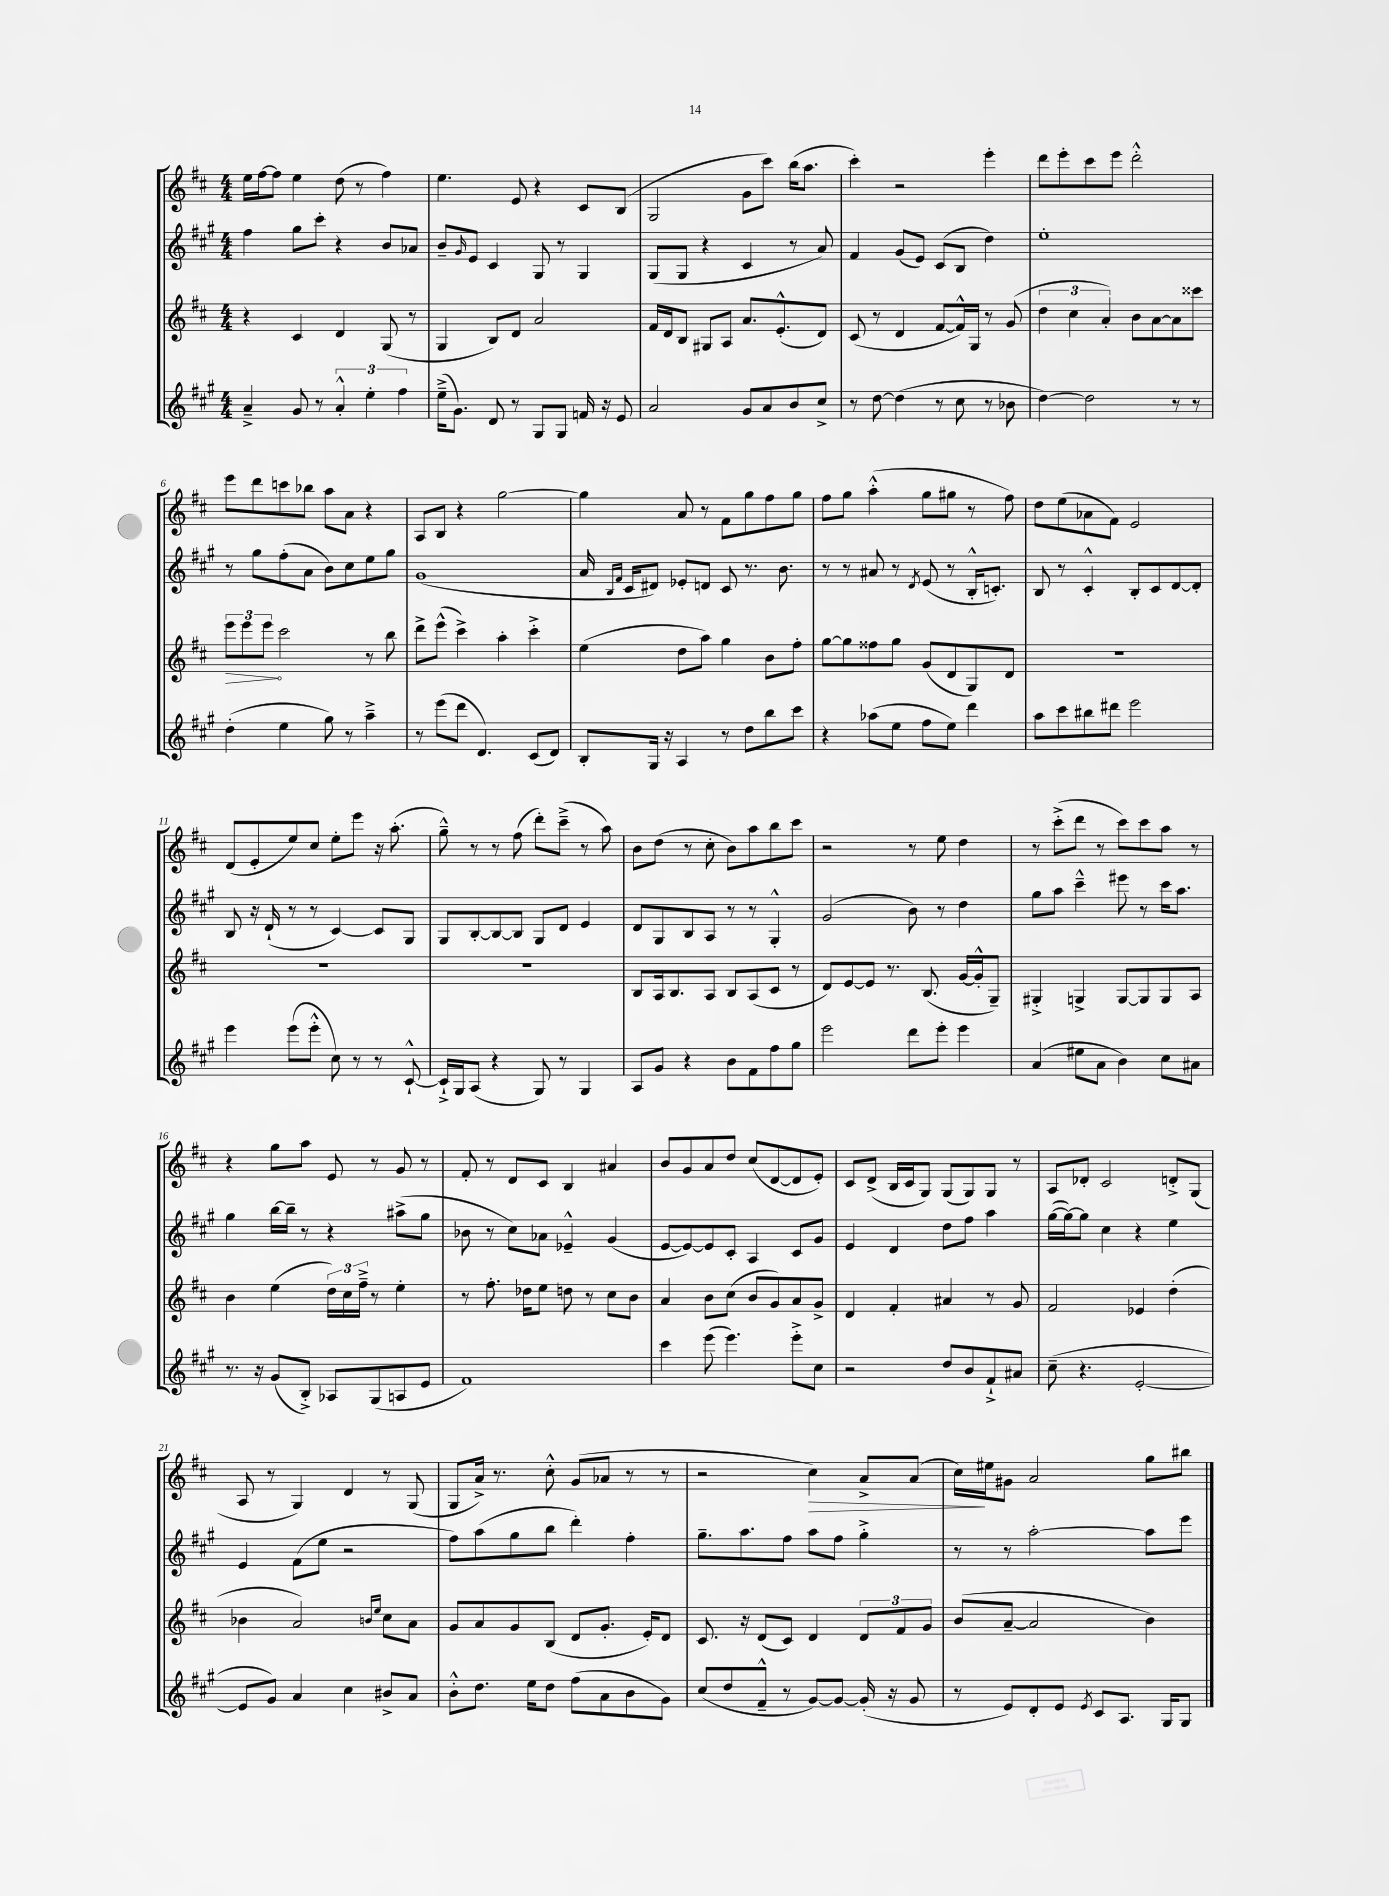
<<
\new StaffGroup <<
\new Staff = "s0" {
    \clef treble \key d \major \numericTimeSignature \time 4/4
    e''16 fis''16~ fis''8 e''4 d''8( r8 fis''4) |
    e''4. e'8 r4 cis'8 b8( |
    g2 g'8 cis'''8) b''16( a''8. |
    cis'''4-.) r2 e'''4-. |
    d'''8 e'''8-. cis'''8 e'''8 d'''2-.-^ |
    e'''8 d'''8 c'''8 bes''8 a''8 a'8 r4 |
    a8 b8 r4 g''2~ |
    g''4 a'8 r8 fis'8 g''8 fis''8 g''8 |
    fis''8 g''8 a''4-.-^( g''8 gis''8 r8 fis''8) |
    d''8 e''8( aes'8 fis'8) e'2 |
    d'8( e'8-. e''8) cis''8 e''8-. e'''8 r16 a''8.-.( |
    g''8---^) r8 r8 fis''8( d'''8-.) cis'''8--->( r8 a''8) |
    b'8 d''8( r8 cis''8-. b'8) a''8 b''8 cis'''8 |
    r2 r8 e''8 d''4 |
    r8 cis'''8-.->( d'''8 r8 cis'''8) cis'''8 a''8 r8 |
    r4 g''8 a''8 e'8 r8 g'8 r8 |
    fis'8-. r8 d'8 cis'8 b4 ais'4 |
    b'8 g'8 a'8 d''8 cis''8( d'8~ d'8 e'8-.) |
    cis'8 d'8->( b16 cis'16 g8) g8( g8) g8 r8 |
    a8 des'8-. cis'2 d'8-.-> g8( |
    a8 r8 g4) d'4 r8 g8( |
    g8 a'16->) r8. cis''8-.-^ g'8( aes'8 r8 r8 |
    r2 cis''4\>) a'8-> a'8( |
    cis''16\!) eis''16 gis'8 a'2 g''8 bis''8 \bar "|." |
}
\new Staff = "s1" {
    \clef treble \key a \major \numericTimeSignature \time 4/4
    fis''4 gis''8 cis'''8-. r4 b'8 aes'8 |
    b'8-- \grace { gis'16 } e'8 cis'4 gis8 r8 gis4 |
    gis8( gis8 r4 cis'4 r8 a'8) |
    fis'4 gis'8( e'8) cis'8( b8 d''4) |
    e''1-. |
    r8 gis''8 fis''8-.( a'8 b'8) cis''8 e''8 gis''8 |
    gis'1( |
    a'16 \grace { b16 fis'16 } cis'16 dis'8) ees'8-. d'8 cis'8 r8. b'8. |
    r8 r8 ais'8 r8 \acciaccatura { d'8 } e'8( r8 b16-.-^ c'8.-.) |
    b8 r8 cis'4-.-^ b8-. cis'8 d'8~ d'8-. |
    b8 r16 d'16-!( r8 r8 cis'4~) cis'8 gis8 |
    gis8 b8~-. b8~ b8 gis8 d'8 e'4 |
    d'8 gis8 b8 a8 r8 r8 gis4-.-^ |
    gis'2( b'8) r8 d''4 |
    gis''8 a''8 cis'''4---^ eis'''8 r8 cis'''16 a''8. |
    gis''4 b''16~ b''16-- r8 r4 ais''8->( gis''8 |
    bes'8 r8 cis''8) aes'8 ees'4---^ gis'4( |
    e'8~ e'8~) e'8 cis'8-. a4 cis'8 gis'8 |
    e'4 d'4 d''8 fis''8 a''4 |
    gis''16~( gis''16~) gis''8 cis''4 r4 e''4 |
    e'4 fis'8( e''8 r2 |
    fis''8) a''8( gis''8 b''8 d'''4-.) fis''4-. |
    gis''8.-- a''8. fis''8 a''8 fis''8 gis''4-.-> |
    r8 r8 a''2~-. a''8 e'''8 \bar "|." |
}
\new Staff = "s2" {
    \clef treble \key d \major \numericTimeSignature \time 4/4
    r4 cis'4 d'4 g8( r8 |
    g4 b8) d'8 a'2 |
    fis'16 d'16 b8 gis8 a8 a'8. e'8.-.-^( d'8) |
    cis'8( r8 d'4 fis'8~ fis'16-^) g16 r8 g'8( |
    \tuplet 3/2 { d''4 cis''4 a'4-.) } b'8 a'8~ a'8 cisis'''8 |
    \tuplet 3/2 { \once \override Hairpin.circled-tip = ##t e'''8\> e'''8 e'''8\! } cis'''2 r8 b''8 |
    d'''8-> e'''8-^( cis'''4->) a''4-. cis'''4-.-> |
    e''4( d''8 a''8) g''4 b'8 fis''8-. |
    g''8~ g''8 fisis''8 g''8 g'8( d'8 g8) d'8 |
    R1 |
    R1 |
    R1 |
    b8 a16 b8. a8 b8 a8( cis'8 r8 |
    d'8) e'8~ e'8 r8. b8.( g'16~ g'16-.-^ g8--) |
    gis4-.-> g4-> g8~ g8 g8 a8 |
    b'4 e''4( \tuplet 3/2 { d''16) cis''16 fis''16---> } r8 e''4-. |
    r8 fis''8.-. des''16 e''8 d''8 r8 cis''8 b'8 |
    a'4 b'8 cis''8( b'8 g'8) a'8 g'8-> |
    d'4 fis'4-. ais'4 r8 g'8 |
    fis'2 ees'4 d''4-.( |
    bes'4 a'2) \grace { b'16 e''16 } cis''8 a'8 |
    g'8 a'8 g'8 b8( d'8 g'8.-. e'16-.) d'8 |
    cis'8. r16 d'8( cis'8) d'4 \tuplet 3/2 { d'8 fis'8 g'8 } |
    b'8( a'8~-- a'2 b'4) \bar "|." |
}
\new Staff = "s3" {
    \clef treble \key a \major \numericTimeSignature \time 4/4
    a'4---> gis'8 r8 \tuplet 3/2 { a'4-.-^ e''4-. fis''4 } |
    e''16--->( gis'8.) d'8 r8 gis8 gis8 f'16 r16 e'8 |
    a'2 gis'8 a'8 b'8 cis''8-> |
    r8 d''8~ d''4( r8 cis''8 r8 bes'8 |
    d''4~) d''2 r8 r8 |
    d''4-.( e''4 gis''8) r8 a''4---> |
    r8 e'''8( d'''8 d'4.) cis'8( d'8) |
    b8-. gis16 r16 a4 r8 d''8 b''8 cis'''8 |
    r4 aes''8( e''8 fis''8 e''8) d'''4 |
    a''8 cis'''8 bis''8 dis'''8 e'''2 |
    e'''4 e'''8( e'''8-.-^ cis''8) r8 r8 cis'8~-!-^ |
    cis'16-!-> gis16 a8( r4 gis8) r8 gis4 |
    a8 gis'8 r4 b'8 fis'8 fis''8 gis''8 |
    e'''2 d'''8 e'''8-. e'''4 |
    a'4( eis''8 a'8 b'4) cis''8 ais'8 |
    r8. r16 gis'8( b8-.->) aes8 gis8( a8 e'8 |
    fis'1) |
    cis'''4 e'''8( e'''4.) e'''8-.-> cis''8 |
    r2 d''8 b'8 fis'8-!-> ais'8 |
    cis''8--( r4. e'2~-. |
    e'8 gis'8) a'4 cis''4 bis'8-> a'8 |
    b'8-.-^ d''8. e''16 d''8 fis''8( a'8 b'8 gis'8) |
    cis''8( d''8 fis'8---^ r8 gis'8~) gis'8~ gis'16-.( r16 gis'8 |
    r8 e'8) d'8-. e'8 \acciaccatura { e'8 } cis'8 a8. gis16 gis8 \bar "|." |
}
>>
>>
